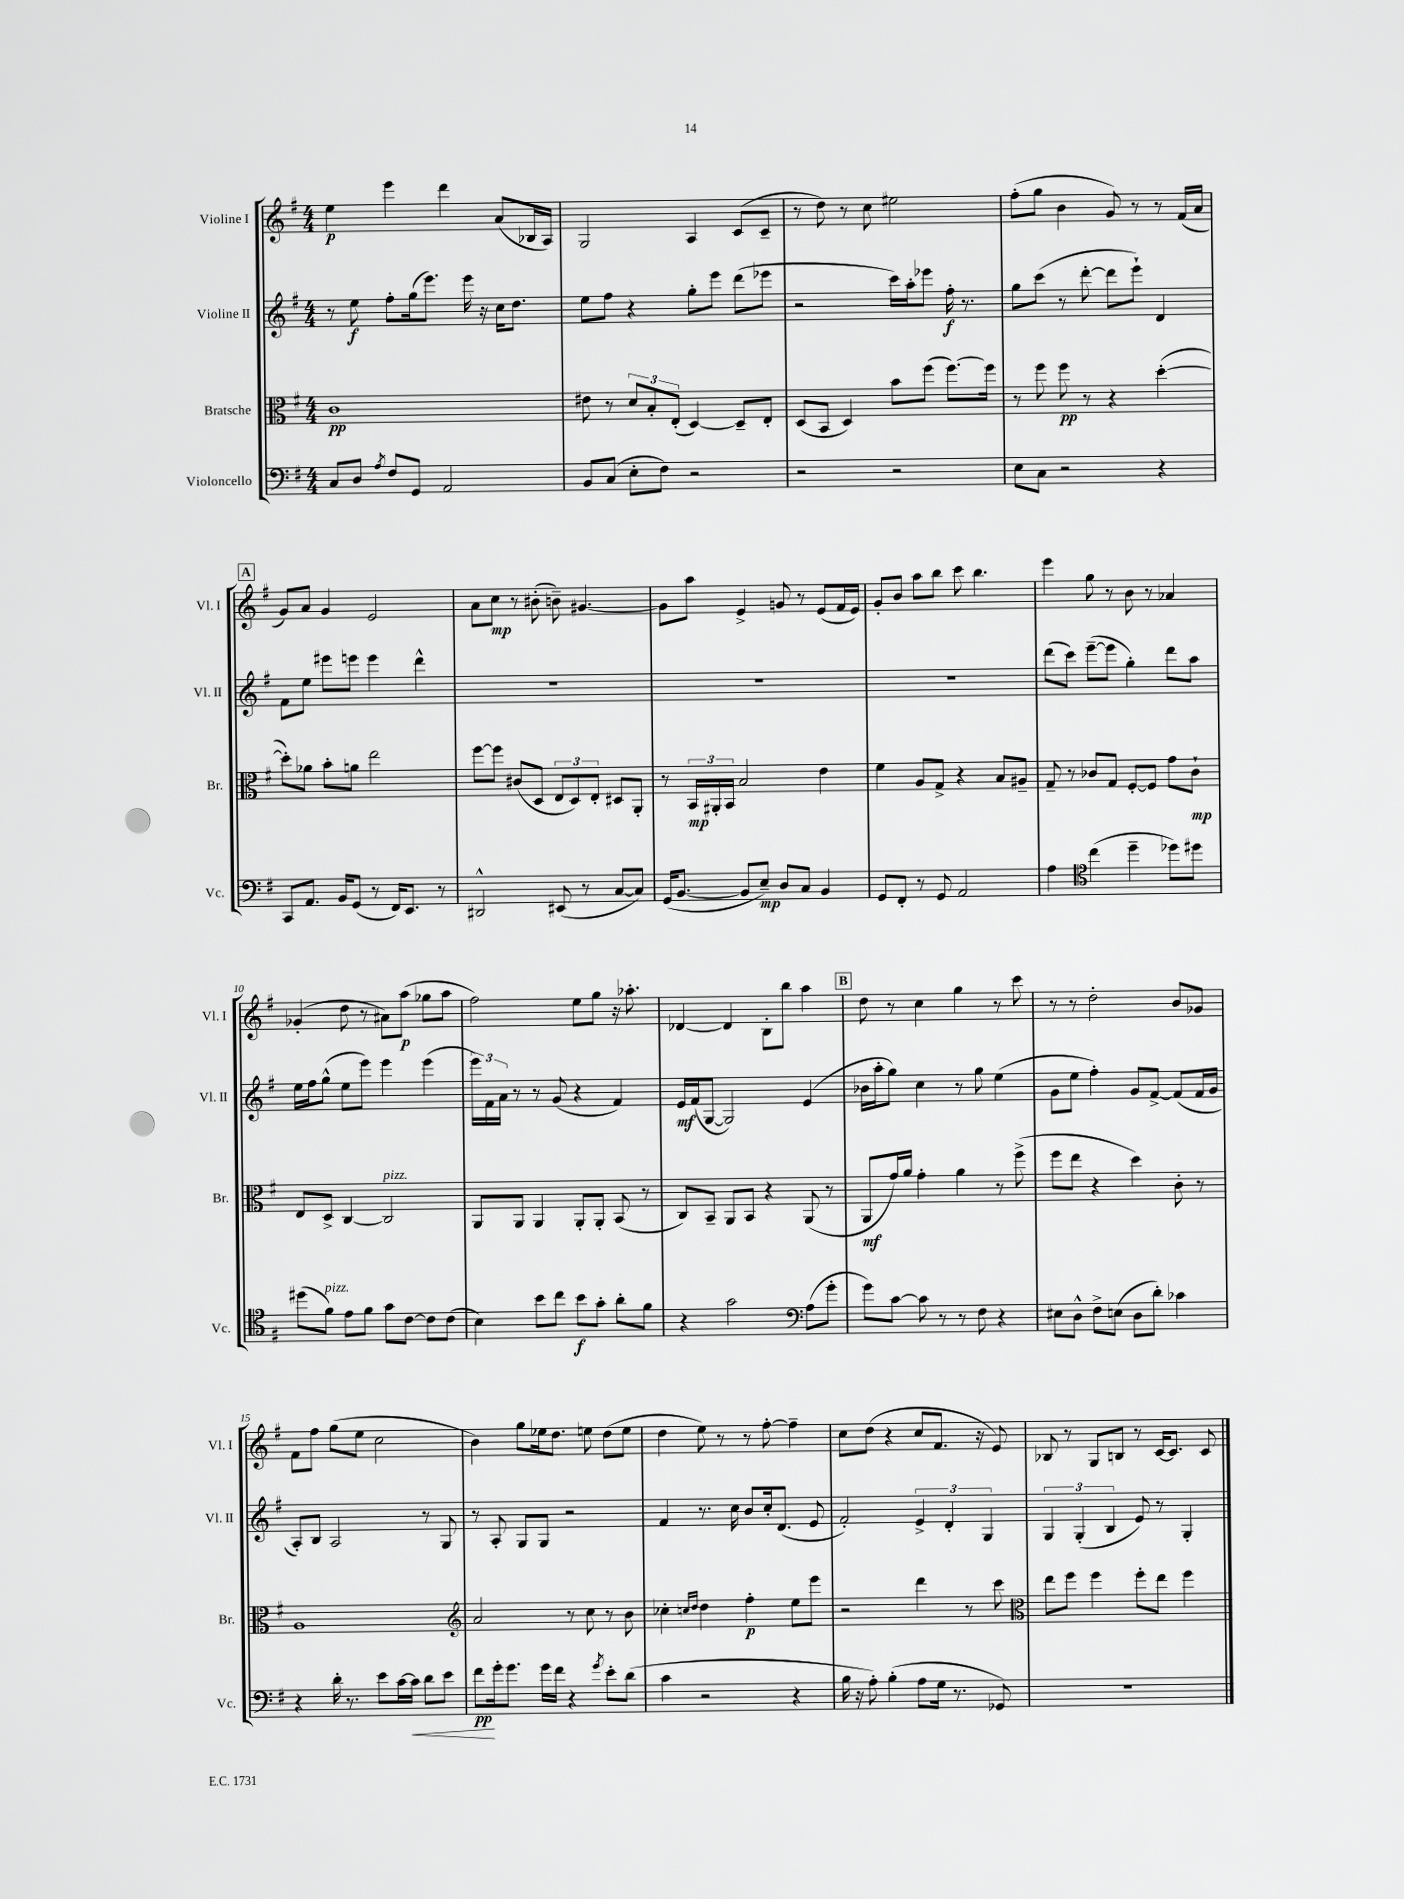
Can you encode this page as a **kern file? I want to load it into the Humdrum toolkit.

**kern	**dynam	**kern	**dynam	**kern	**dynam	**kern	**dynam
*part4	*part4	*part3	*part3	*part2	*part2	*part1	*part1
*staff4	*staff4	*staff3	*staff3	*staff2	*staff2	*staff1	*staff1
*I"Violoncello	*	*I"Bratsche	*	*I"Violine II	*	*I"Violine I	*
*I'Vc.	*	*I'Br.	*	*I'Vl. II	*	*I'Vl. I	*
*clefF4	*	*clefC3	*	*clefG2	*	*clefG2	*
*k[f#]	*	*k[f#]	*	*k[f#]	*	*k[f#]	*
*M4/4	*	*M4/4	*	*M4/4	*	*M4/4	*
=1	=1	=1	=1	=1	=1	=1	=1
8C/L	.	1c	pp	8r	.	4ee\	p
8D/J	.	.	.	8ee\	f	.	.
8qA/	.	.	.	.	.	.	.
8F#/L	.	.	.	8ff#'\L	.	4eee\	.
8GG/J	.	.	.	(16gg\k	.	.	.
.	.	.	.	8.eee\J)	.	.	.
2AA/	.	.	.	.	.	4ddd\	.
.	.	.	.	16eee\	.	.	.
.	.	.	.	16r	.	.	.
.	.	.	.	16cc\KL	.	(8a/L	.
.	.	.	.	8.dd\J	.	.	.
.	.	.	.	.	.	16B-X/L	.
.	.	.	.	.	.	16A/JJ)	.
=2	=2	=2	=2	=2	=2	=2	=2
8BB/L	.	8e#X\	.	8ee\L	.	2G/	.
(8C/J	.	8r	.	8ff#\J	.	.	.
8E'\L	.	12d/L	.	4r	.	.	.
.	.	12B'/	.	.	.	.	.
8F#\J)	.	.	.	.	.	.	.
.	.	(12E'/J	.	.	.	.	.
2r	.	[4D/)	.	8gg'\L	.	4A/	.
.	.	.	.	8eee\J	.	.	.
.	.	8D~/L]	.	(8ddd\L	.	(8c/L	.
.	.	8E'/J	.	8eee-X\J	.	8c~/J	.
=3	=3	=3	=3	=3	=3	=3	=3
2r	.	(8D/L	.	2r	.	8r	.
.	.	8BB/J	.	.	.	8dd\)	.
.	.	4D/)	.	.	.	8r	.
.	.	.	.	.	.	8cc\	.
2r	.	8b\L	.	16ccc\LL)	.	2ee#X\	.
.	.	.	.	16aa'\J	.	.	.
.	.	(8ff#\J	.	8eee-X\J	.	.	.
.	.	[8.ff#\L)	.	16ff#'\	f	.	.
.	.	.	.	8.r	.	.	.
.	.	16ff#\Jk]	.	.	.	.	.
=4	=4	=4	=4	=4	=4	=4	=4
8E\L	.	8r	.	8gg\L	.	(8ff#'\L	.
8C\J	.	8ff#\	.	(8ccc\J	.	8gg\J	.
2r	.	8ff#\	pp	8r	.	4b\	.
.	.	8r	.	[8ddd'\	.	.	.
.	.	4r	.	8ddd\L]	.	8g/)	.
.	.	.	.	8eee`\J)	.	8r	.
4r	.	([4dd'\	.	4d/	.	8r	.
.	.	.	.	.	.	(16f#/LL	.
.	.	.	.	.	.	16a/JJ	.
!!LO:LB:g=z
!!LO:REH:place=s1:t=A
=5	=5	=5	=5	=5	=5	=5	=5
8CC/L	.	8dd'\L])	.	8f#\L	.	8g/L)	.
8.AA/J	.	8a-X\J	.	8ee\J	.	8a/J	.
.	.	8b'\L	.	8eee#X\L	.	4g/	.
16BB/KL	.	.	.	.	.	.	.
(8GG/J	.	8an\J	.	8eeen\J	.	.	.
8r	.	2ee\	.	4eee\	.	2e/	.
16FF#/KL)	.	.	.	.	.	.	.
8.EE/J	.	.	.	.	.	.	.
.	.	.	.	4ddd^^\	.	.	.
8r	.	.	.	.	.	.	.
=6	=6	=6	=6	=6	=6	=6	=6
2DD#X^^/	.	[8ff#\L	.	1r	.	8a\L	.
.	.	8ff#\J]	.	.	.	8cc\J	mp
.	.	(8c#X/L	.	.	.	8r	.
.	.	8D/J	.	.	.	(8b#X'\	.
(8EE#X/	.	12E/L	.	.	.	8bn~\)	.
.	.	12D/)	.	.	.	.	.
8r	.	.	.	.	.	[4.g#X/	.
.	.	12E'/J	.	.	.	.	.
[8C/L	.	8D#X/L	.	.	.	.	.
8C/J])	.	8AA'/J	.	.	.	.	.
=7	=7	=7	=7	=7	=7	=7	=7
(16GG/KL	.	8r	.	1r	.	8g#\L]	.
[8.BB/J	.	.	.	.	.	.	.
.	.	24BB/LL	mp	.	.	8aa\J	.
.	.	24AA#X'/	.	.	.	.	.
.	.	24BB/JJ	.	.	.	.	.
8BB/L]	.	2B/	.	.	.	4e^/	.
8E~/J)	mp	.	.	.	.	.	.
8D/L	.	.	.	.	.	8gn/	.
8C/J	.	.	.	.	.	8r	.
4BB/	.	4e\	.	.	.	(8e/L	.
.	.	.	.	.	.	16f#/L	.
.	.	.	.	.	.	16e/JJ)	.
=8	=8	=8	=8	=8	=8	=8	=8
8GG/L	.	4f#\	.	1r	.	8g'/L	.
8FF#'/J	.	.	.	.	.	8b/J	.
8r	.	8A/L	.	.	.	8aa\L	.
8GG/	.	8G^/J	.	.	.	8bb\J	.
2AA/	.	4r	.	.	.	8ccc\	.
.	.	.	.	.	.	4.bb\	.
.	.	8B/L	.	.	.	.	.
.	.	8A#X~/J	.	.	.	.	.
=9	=9	=9	=9	=9	=9	=9	=9
4A\	.	8G~/	.	(8ddd\L	.	4eee\	.
.	.	8r	.	8ccc\J)	.	.	.
*clefC4	*	*	*	*	*	*	*
(4cc\	.	8c-X/L	.	([8eee~\L	.	8gg\	.
.	.	8G/J	.	8eee\J]	.	8r	.
4dd~\	.	[8F#'/L	.	4gg'\)	.	8b\	.
.	.	8F#/J]	.	.	.	8r	.
8dd-X\L)	.	8g\L	.	8ddd\L	.	4a-X/	.
8dd#X\J	.	8c-`\J	mp	8aa\J	.	.	.
!!LO:LB:g=z
=10	=10	=10	=10	=10	=10	=10	=10
(8dd#X\L	.	8E/L	.	16ee\LL	.	(4g-X'/	.
.	.	.	.	16ff#\J	.	.	.
!LO:TX:a:i:t=pizz.	!	!	!	!	!	!	!
8f#\J)	.	8D^/J	.	(8gg^^\J	.	.	.
8e\L	.	[4C/	.	8ee\L	.	8dd\	.
8f#\J	.	.	.	8eee\J)	.	8r	.
!	!	!LO:TX:a:i:t=pizz.	!	!	!	!	!
8g\L	.	2C/]	.	4eee\	.	8a#X\L)	.
[8c\J	.	.	.	.	.	(8aa\J	p
8c\L]	.	.	.	(4eee\	.	8gg-X\L	.
(8c\J	.	.	.	.	.	8aa\J	.
=11	=11	=11	=11	=11	=11	=11	=11
4B\)	.	8AA/L	.	24eee\LL)	.	2ff#\)	.
.	.	.	.	24f#\	.	.	.
.	.	.	.	24a\JJ	.	.	.
.	.	8AA/J	.	8r	.	.	.
8b\L	.	4AA/	.	8r	.	.	.
8cc\J	.	.	.	(8g/	.	.	.
8b\L	f	8AA'/L	.	4r	.	8ee\L	.
8g'\J	.	8AA'/J	.	.	.	8gg\J	.
8a'\L	.	(8BB/	.	4f#/)	.	16r	.
.	.	.	.	.	.	8.aa-X'\	.
8f#\J	.	8r	.	.	.	.	.
=12	=12	=12	=12	=12	=12	=12	=12
4r	.	8C/L)	.	16e/LL	mf	[4d-X/	.
.	.	.	.	(16f#/J	.	.	.
.	.	8BB~/J	.	[8G/J	.	.	.
2g\	.	8AA/L	.	2G/])	.	4d-/]	.
.	.	8BB/J	.	.	.	.	.
.	.	4r	.	.	.	8B'\L	.
.	.	.	.	.	.	8bb\J	.
*clefF4	*	*	*	*	*	*	*
(8A\L	.	(8AA/	.	(4e/	.	4aa\	.
8g'\J	.	8r	.	.	.	.	.
!!LO:REH:place=s1:t=B
=13	=13	=13	=13	=13	=13	=13	=13
8g\L)	.	8AA/L	mf	16b-X\LL	.	8dd\	.
.	.	.	.	16aa'\J	.	.	.
[8c\J	.	16g/L)	.	8gg\J)	.	8r	.
.	.	16a/JJ	.	.	.	.	.
8c\]	.	4g'\	.	4cc\	.	4cc\	.
8r	.	.	.	.	.	.	.
8r	.	4a\	.	8r	.	4gg\	.
8F#\	.	.	.	8gg\	.	.	.
4r	.	8r	.	(4ee\	.	8r	.
.	.	(8ff#^\	.	.	.	8ccc\	.
=14	=14	=14	=14	=14	=14	=14	=14
8E#X\L	.	8ff#\L	.	8g\L	.	8r	.
8D^^\J	.	8ee\J	.	8ee\J	.	8r	.
8F#^\L	.	4r	.	4ff#'\)	.	2dd'\	.
(8En\J	.	.	.	.	.	.	.
8D\L	.	4dd\)	.	8g/L	.	.	.
8d'\J)	.	.	.	[8f#^/J	.	.	.
4c-X\	.	8c'\	.	(8f#/L]	.	8b/L	.
.	.	8r	.	16f#/L	.	8g-X/J	.
.	.	.	.	16g/JJ	.	.	.
!!LO:LB:g=z
=15	=15	=15	=15	=15	=15	=15	=15
4r	.	1A	.	8A'/L)	.	8f#\L	.
.	.	.	.	8B/J	.	8ff#\J	.
16d'\	.	.	.	2A/	.	(8gg\L	.
8.r	.	.	.	.	.	.	.
.	.	.	.	.	.	8ee\J	.
8e\L	.	.	.	.	.	2cc\	.
[16c\L	.	.	.	.	.	.	.
!	!LO:HP:b	!	!	!	!	!	!
16c\JJ]	<	.	.	.	.	.	.
8d\L	.	.	.	8r	.	.	.
8e\J	.	.	.	8G/	.	.	.
=16	=16	=16	=16	=16	=16	=16	=16
*	*	*clefG2	*	*	*	*	*
8f#\L	pp	2a/	.	8r	.	4b\)	.
16g'\k	[	.	.	8A'/	.	.	.
8.g\J	.	.	.	.	.	.	.
.	.	.	.	8G/L	.	8gg\L	.
16g\LL	.	.	.	8G/J	.	16ee-X\k	.
16f#\JJ	.	.	.	.	.	8.dd\J	.
4r	.	8r	.	2r	.	.	.
.	.	8cc\	.	.	.	8een\	.
8qg/	.	.	.	.	.	.	.
8e'\L	.	8r	.	.	.	(8dd\L	.
(8d\J	.	8b\	.	.	.	8ee\J	.
=17	=17	=17	=17	=17	=17	=17	=17
4c\	.	4cc-X'\	.	4f#/	.	4dd\	.
.	.	16qqccn/LL	.	.	.	.	.
.	.	16qqdd/JJ	.	.	.	.	.
2r	.	4dd\	.	8.r	.	8ee\)	.
.	.	.	.	.	.	8r	.
.	.	.	.	16cc\	.	.	.
.	.	4ff#'\	p	8b/L	.	8r	.
.	.	.	.	16cc'/k	.	[8ff#'\	.
.	.	.	.	(8.d/J	.	.	.
4r	.	8ee\L	.	.	.	4ff#~\]	.
.	.	8eee\J	.	8e/	.	.	.
=18	=18	=18	=18	=18	=18	=18	=18
16B\	.	2r	.	2f#'/)	.	8cc\L	.
16r	.	.	.	.	.	.	.
8A'\)	.	.	.	.	.	(8dd\J	.
(4B'\	.	.	.	.	.	4r	.
8A\L	.	4ddd\	.	6e^/	.	8cc/L	.
16G\Jk	.	.	.	.	.	8.f#/J	.
.	.	.	.	6d'/	.	.	.
8.r	.	.	.	.	.	.	.
.	.	8r	.	.	.	.	.
.	.	.	.	.	.	16r	.
.	.	.	.	6G/	.	.	.
8GG-X/)	.	8ccc\	.	.	.	8e/)	.
=19	=19	=19	=19	=19	=19	=19	=19
*	*	*clefC3	*	*	*	*	*
1r	.	8ee\L	.	6G/	.	8B-X/	.
.	.	8ff#\J	.	.	.	8r	.
.	.	.	.	(6G'/	.	.	.
.	.	4ff#\	.	.	.	8G/L	.
.	.	.	.	6B/	.	.	.
.	.	.	.	.	.	8Bn/J	.
.	.	8ff#'\L	.	8e/)	.	8r	.
.	.	8ee\J	.	8r	.	[16c/KL	.
.	.	.	.	.	.	8.c/J]	.
.	.	4ff#\	.	4G'/	.	.	.
.	.	.	.	.	.	8c/	.
==	==	==	==	==	==	==	==
*-	*-	*-	*-	*-	*-	*-	*-
